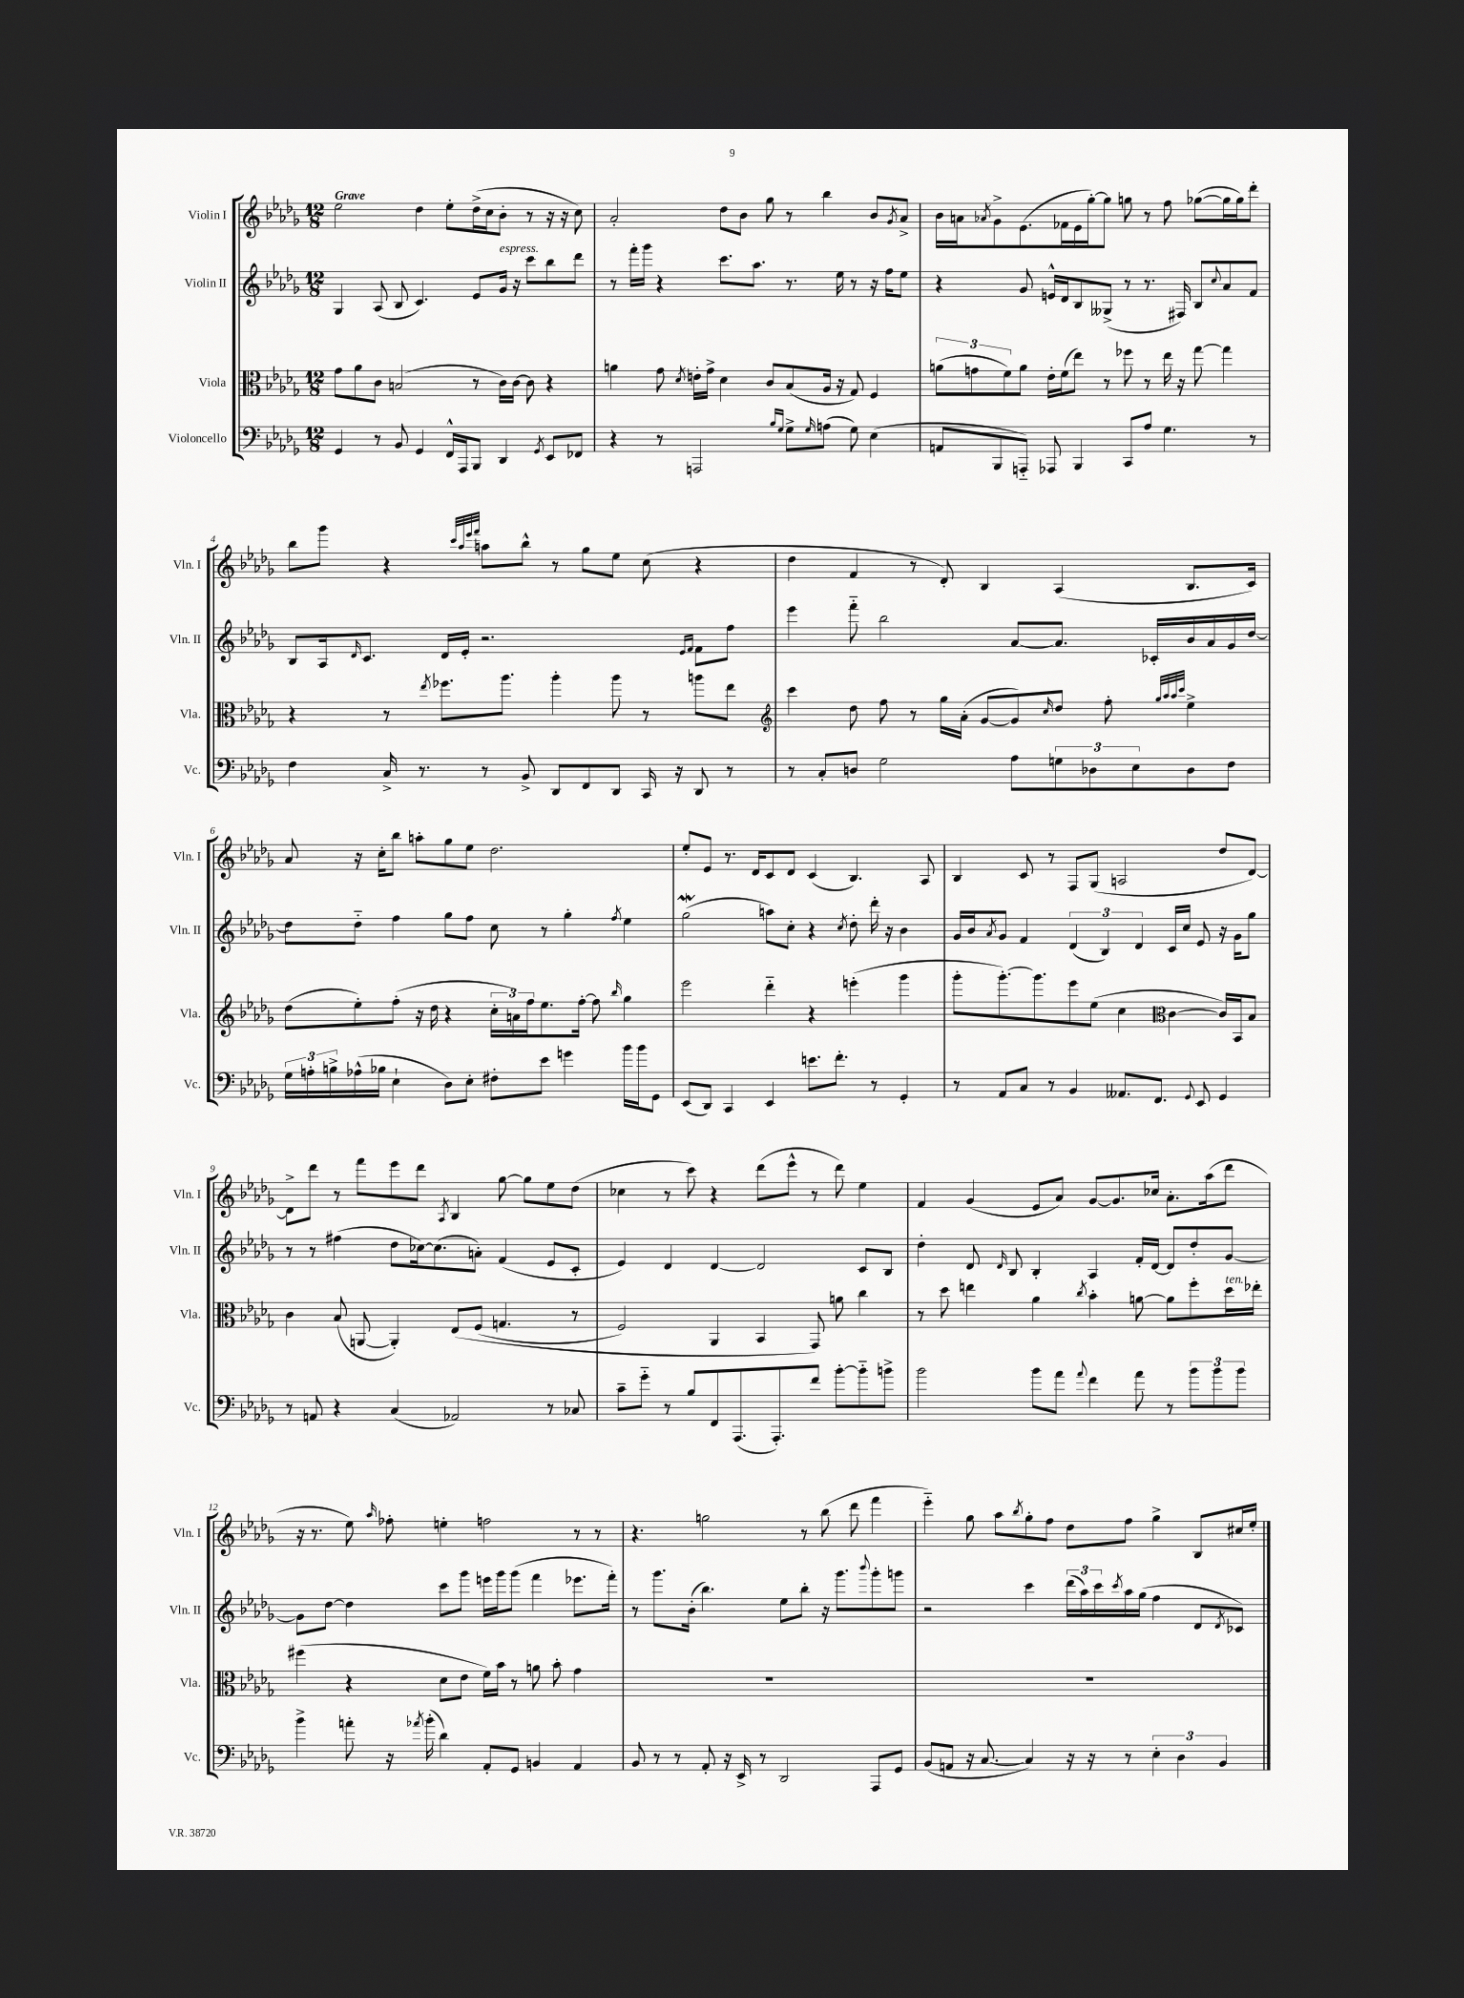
<<
\new StaffGroup <<
\new Staff = "s0" \with { instrumentName = "Violin I" shortInstrumentName = "Vln. I" } {
    \clef treble \key des \major \numericTimeSignature \time 12/8 \tempo "Grave"
    ees''2 des''4 ees''8-. des''16->( c''16 bes'8-. r8 r16 r16 c''8) |
    aes'2-. des''8 bes'8 ges''8 r8 bes''4 bes'8 \acciaccatura { ges'8 } aes'8-> |
    bes'16 a'16 \acciaccatura { aes'8 } ges'8-> ees'8.( fes'16 ees'16 ges''16~-.) ges''8 g''8 r8 f''8 ges''8~( ges''16 ges''16) des'''8-. |
    bes''8 ges'''8 r4 \grace { c'''32 aes''32 ees'''32 f'''32 } a''8 bes''8-^ r8 ges''8 ees''8 c''8( r4 |
    des''4 f'4 r8 des'8-.) bes4 aes4( bes8. c'16) |
    aes'8 r16 c''16-. bes''8 a''8-. ges''8 ees''8 des''2. |
    ees''8-. ees'8 r8. des'16 c'8 des'8 c'4( bes4.) aes8 |
    bes4 c'8 r8 f8 ges8( a2 des''8 des'8~) |
    des'8-> des'''8 r8 f'''8 ees'''8 des'''8 \acciaccatura { aes8 } bes4 ges''8~ ges''8 ees''8 des''8( |
    ces''4 r8 c'''8) r4 des'''8( ees'''8-^ r8 des'''8) ees''4 |
    f'4 ges'4( ees'8 aes'8) ges'8~ ges'8. ces''16 aes'8.-. aes''16( des'''8 |
    r16 r8. ees''8) \grace { aes''16 } fes''8-. e''4-. f''2 r8 r8 |
    r4. g''2 r8 bes''8( des'''8 f'''4 |
    ees'''4-_) ges''8 aes''8 \acciaccatura { bes''8 } ges''8-. f''8 des''8 f''8 ges''4-> bes8 cis''16 ees''16-. \bar "|." |
}
\new Staff = "s1" \with { instrumentName = "Violin II" shortInstrumentName = "Vln. II" } {
    \clef treble \key des \major \numericTimeSignature \time 12/8
    ges4 aes8( bes8 c'4.) ees'8 ges'16^\markup { \italic "espress." } r16 c'''8 bes''8 des'''8 |
    r8 f'''16-. ges'''16 r4 c'''8. aes''8. r8. ees''16 r8 r16 f''16 ees''8 |
    r4 ges'8 e'16-^ des'16 bes8 geses8->( r8 r8. fis16) bes8 \appoggiatura { c''8 } aes'8 f'8 |
    bes8 aes16 \grace { des'16 } c'8. des'16 ees'16-. r2. \grace { ees'16 f'16 } f'8 f''8 |
    ees'''4 f'''8-_ bes''2 aes'8~ aes'8. ces'16-. bes'16 aes'16 ges'16 des''16~ |
    des''8 des''8-_ f''4 ges''8 f''8 c''8 r8 ges''4-. \acciaccatura { f''8 } ees''4 |
    ges''2\mordent( a''8) c''8-. r4 \acciaccatura { c''8 } des''8-. des'''16-. r16 bes'4 |
    ges'16 bes'16 \acciaccatura { aes'8 } ges'8 f'4 \tuplet 3/2 { des'4( bes4) des'4 } c'16 c''16 ees'8 r16 ges'16 ges''8 |
    r8 r8 fis''4( des''8 ces''16~) ces''8.( a'8-.) f'4( ees'8 c'8-. |
    ees'4) des'4 des'4~ des'2 c'8 bes8 |
    des''4-. des'8 \grace { des'16 } bes8 bes4-. aes4 f'16-. des'16~ des'8 des''8-. ges'8~ |
    ges'8 des''8~ des''4 c'''8 ges'''8 e'''16 ges'''16 ges'''8( f'''4 ees'''8. f'''16-.) |
    r8 ges'''8. bes'16-.( bes''4.) ees''8 bes''8-. r16 ges'''8. \appoggiatura { bes'''8 } ges'''8-. g'''8 |
    r2 c'''4 \tuplet 3/2 { des'''16( aes''16) c'''16 } \acciaccatura { c'''8 } aes''16 ges''16( f''4 des'8 \acciaccatura { des'8 } ces'8) \bar "|." |
}
\new Staff = "s2" \with { instrumentName = "Viola" shortInstrumentName = "Vla." } {
    \clef alto \key des \major \numericTimeSignature \time 12/8
    ges'8 aes'8 c'8 b2( r8 c'16) c'16~ c'8 r4 |
    a'4 ges'8 \acciaccatura { des'8 } e'16-. ges'16-> des'4 c'8 bes8( aes16 r16 ges8) f4 |
    \tuplet 3/2 { a'8( g'8 f'8) } a'8 ees'16-. f'16( ees''8) r8 fes''8 r8 ees''16 r16 ges''8~ ges''4 |
    r4 r8 \acciaccatura { ees''8 } fes''8. aes''8. aes''4-. aes''8 r8 a''8 ees''8 |
    \clef treble c'''4 des''8 f''8 r8 ges''16 aes'16-.( ges'8~ ges'8) \grace { c''16 } des''8 f''8-. \grace { ges''32 aes''32 aes''32 c'''32 } ees''4-> |
    des''8( ees''8-.) f''8-.( r16 des''16 r4 \tuplet 3/2 { c''16-. a'16) f''16 } ees''8. f''16~-. f''8 \grace { bes''16 } ges''4 |
    ees'''2 des'''4-_ r4 e'''4-.( ges'''4 |
    ges'''8-. ges'''8.~-.) ges'''8. ees'''8 ees''8( c''4 \clef alto c'4~ c'16) bes,16 bes8 |
    c'4 bes8( a,8~ a,4-.) ees8\( f8( g4. r8 |
    f2) aes,4 bes,4 ges,8\) a'8 c''4 |
    r8 des''8 e''4 aes'4 \acciaccatura { c''8 } bes'4-. a'8~ a'8 f''8-. des''16^\markup { \italic "ten." } ees''16-. |
    fis''4( r4 des'8 ees'8 f'16) bes'16 r8 a'8 bes'8-. ges'4 |
    R1. |
    R1. \bar "|." |
}
\new Staff = "s3" \with { instrumentName = "Violoncello" shortInstrumentName = "Vc." } {
    \clef bass \key des \major \numericTimeSignature \time 12/8
    ges,4 r8 bes,8 ges,4 f,16-^ aes,,16 bes,,8 des,4 \acciaccatura { ges,8 } ees,8 fes,8 |
    r4 r8 a,,2 \grace { bes16 ges16 } ges8-> \grace { ges16 } a8( ges8) ees4( |
    a,8 bes,,8 a,,8-_) aes,,8 bes,,4 c,8 aes8 ges4. r8 |
    f4 c16-> r8. r8 bes,8-> des,8 f,8 des,8 c,16 r16 des,8 r8 |
    r8 c8-. d8 ges2 aes8 \tuplet 3/2 { g8 des8 ees8 } des8 f8 |
    \tuplet 3/2 { ges16 a16-. b16-> } aes16-^( bes16 ees4-! des8) ees8-. fis8-. ees'8 g'4 bes'16 bes'16 ges,8 |
    ees,8( des,8) c,4 ees,4 e'8. f'8.-. r8 ges,4-. |
    r8 aes,8 c8 r8 bes,4 aeses,8. f,8. \appoggiatura { ges,8 } ees,8 ges,4 |
    r8 a,8 r4 c4( aes,2) r8 ces8 |
    c'8-- ges'8-_ r8 bes8 f,8 aes,,8.( aes,,8.-.) f'8 bes'8~-. bes'8-_ b'8-> |
    bes'2 bes'8 aes'8 \appoggiatura { aes'8 } f'4 aes'8 r8 \tuplet 3/2 { bes'8 bes'8 bes'8 } |
    bes'4-> a'8-. r16 \acciaccatura { aes'8 } bes'16-.( des'4) aes,8-. ges,8 b,4 aes,4 |
    bes,8 r8 r8 aes,8-. r16 ees,16-> r8 des,2 aes,,8 ges,8 |
    bes,8( a,8 r16 c8.~ c4) r16 r16 r8 \tuplet 3/2 { ees4-. des4 bes,4 } \bar "|." |
}
>>
>>
